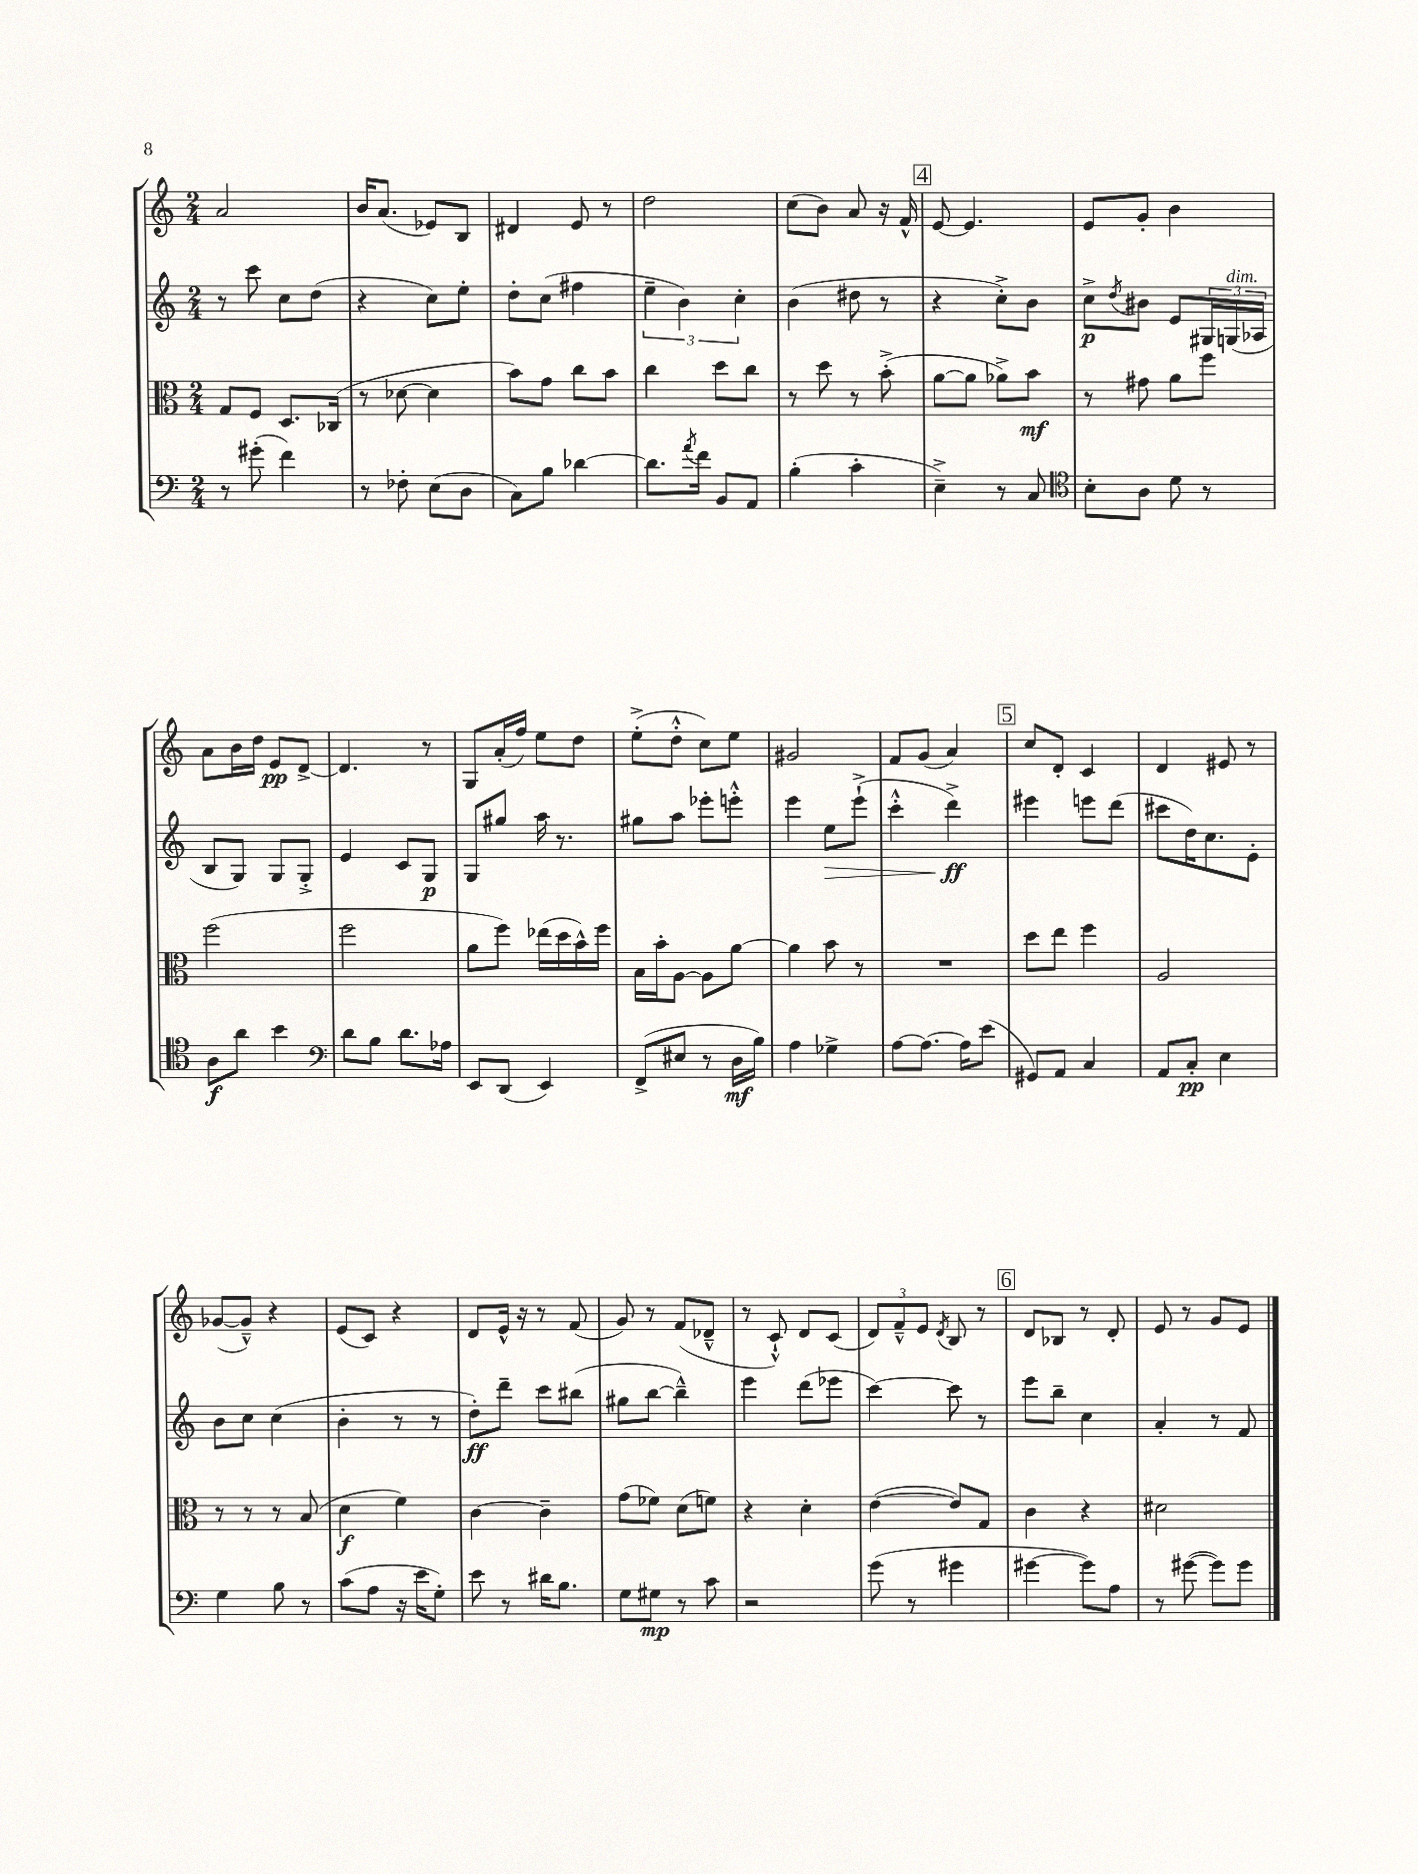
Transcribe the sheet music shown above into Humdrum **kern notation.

**kern	**kern	**kern	**kern
*staff4	*staff3	*staff2	*staff1
*clefF4	*clefC3	*clefG2	*clefG2
*k[]	*k[]	*k[]	*k[]
*M2/4	*M2/4	*M2/4	*M2/4
8r	8G/L	8r	2a/
(8g#'\	8F/J	8ccc\	.
4f\)	8.D/L	8cc\L	.
.	.	(8dd\J	.
.	(16C-/Jk	.	.
=	=	=	=
8r	8r	4r	16b/LK
.	.	.	(8.a/J
8F-'\	[8d-\	.	.
(8E\L	4d-\]	8cc\L)	8e-/L)
8D\J	.	8ee'\J	8B/J
=	=	=	=
8C\L)	8b\L)	8dd'\L	4d#/
8B\J	8g\J	(8cc\J	.
[4d-\	8cc\L	4ff#\	8e/
.	8b\J	.	8r
=	=	=	=
8.d-\]L	4cc\	6ee~\	2dd\
.	.	6b\)	.
8qa/	.	.	.
16f\Jk	.	.	.
8BB/L	8dd\L	.	.
.	.	6cc'\	.
8AA/J	8cc\J	.	.
=	=	=	=
(4B'\	8r	(4b\	(8cc\L
.	8dd\	.	8b\J)
4c'\	8r	8dd#\	8a/
.	(8b'^\	8r	16r
.	.	.	16f^^/
=	=	=	=
4E~^\)	[8a\L	4r	[8e/
.	8a\]J	.	4.e/]
8r	8a-^\L)	8cc'^\L)	.
8C/	8b\J	8b\J	.
=	=	=	=
*clefC4	*	*	*
8B'\L	8r	8cc^\L	8e/L
.	.	8qdd/	.
8A\J	8g#\	8b#\J	8g'/J
8d\	8a\L	8e/L	4b\
8r	8ff\J	24G#/L	.
.	.	(24G/	.
.	.	24A-/JJ	.
=	=	=	=
8A\L	(2ff\	8B/L	8a\L
8a\J	.	8G/J)	16b\L
.	.	.	16dd\JJ
4b\	.	8G/L	8e/L
.	.	8G'^/J	[8d^/J
=	=	=	=
*clefF4	*	*	*
8d\L	2ff\	4e/	4.d/]
8B\J	.	.	.
8.d\L	.	8c/L	.
.	.	8G/J	8r
16A-\Jk	.	.	.
=	=	=	=
8EE/L	8a\L	8G/L	8G/L
(8DD/J	8ff\J)	8gg#/J	(16a'/L
.	.	.	16ff/JJ)
4EE/)	(16ee-\LL	16aa\	8ee\L
.	16dd\	8.r	.
.	16b^^\)	.	8dd\J
.	16ff\JJ	.	.
=	=	=	=
(8FF^/L	16B\LL	8gg#\L	(8ee'^\L
.	16b'\J	.	.
8E#/J	[8A\J	8aa\J	8dd'^^\J
8r	8A\]L	8eee-'\L	8cc\L)
16D\LL	[8a\J	8eee'^^\J	8ee\J
16B\JJ)	.	.	.
=	=	=	=
4A\	4a\]	4eee\	2g#/
4G-^\	8b\	8ee\L	.
.	8r	(8eee`^\J	.
=	=	=	=
[8A\L	2r	4ccc'^^\	8f/L
8.A\_J	.	.	(8g/J
.	.	4ddd^\)	4a/)
16A\]LK	.	.	.
(8e\J	.	.	.
=	=	=	=
8GG#/L)	8dd\L	4eee#\	8cc/L
8AA/J	8ee\J	.	8d'/J
4C/	4ff\	8eee\L	4c/
.	.	(8ddd\J	.
=	=	=	=
8AA/L	2A/	8ccc#\L	4d/
8C'/J	.	16dd\K)	.
.	.	8.cc\	.
4E\	.	.	8e#/
.	.	8e'\J	8r
=	=	=	=
4G\	8r	8b\L	([8g-/L
.	8r	8cc\J	8g-~^^/]J)
8B\	8r	(4cc\	4r
8r	(8B/	.	.
=	=	=	=
(8c\L	4d\	4b'\	(8e/L
8A\J	.	.	8c/J)
16r	4f\)	8r	4r
16e\LK	.	.	.
8G'\J)	.	8r	.
=	=	=	=
8e\	[4c\	8dd'\L)	8d/L
8r	.	8ddd~\J	16e^^/Jk
.	.	.	16r
16d#\LK	4c~\]	8ccc\L	8r
8.B\J	.	.	.
.	.	(8bb#\J	(8f/
=	=	=	=
8G\L	(8g\L	8gg#\L	8g/)
8G#\J	8f-\J)	[8bb\J	8r
8r	(8d\L	4bb~^^\])	(8f/L
8c\	8f\J)	.	8d-~^^/J
=	=	=	=
2r	4r	4eee\	8r
.	.	.	8c`^^/)
.	4d'\	(8ddd\L	8d/L
.	.	8eee-\J	(8c/J
=	=	=	=
(8g\	([4e\	[4ccc\)	12d/L)
.	.	.	12f~^^/
8r	.	.	.
.	.	.	12e/J
.	.	.	8qd/
4g#\	8e/]L)	8ccc\]	8B/
.	8G/J	8r	8r
=	=	=	=
[4g#\	4c\	8eee\L	8d/L
.	.	8bb~\J	8B-/J
8g#\]L)	4r	4cc\	8r
8A\J	.	.	8d'/
=	=	=	=
8r	2d#\	4a'/	8e/
([8g#\	.	.	8r
8g#\]L)	.	8r	8g/L
8g#\J	.	8f/	8e/J
==	==	==	==
*-	*-	*-	*-
